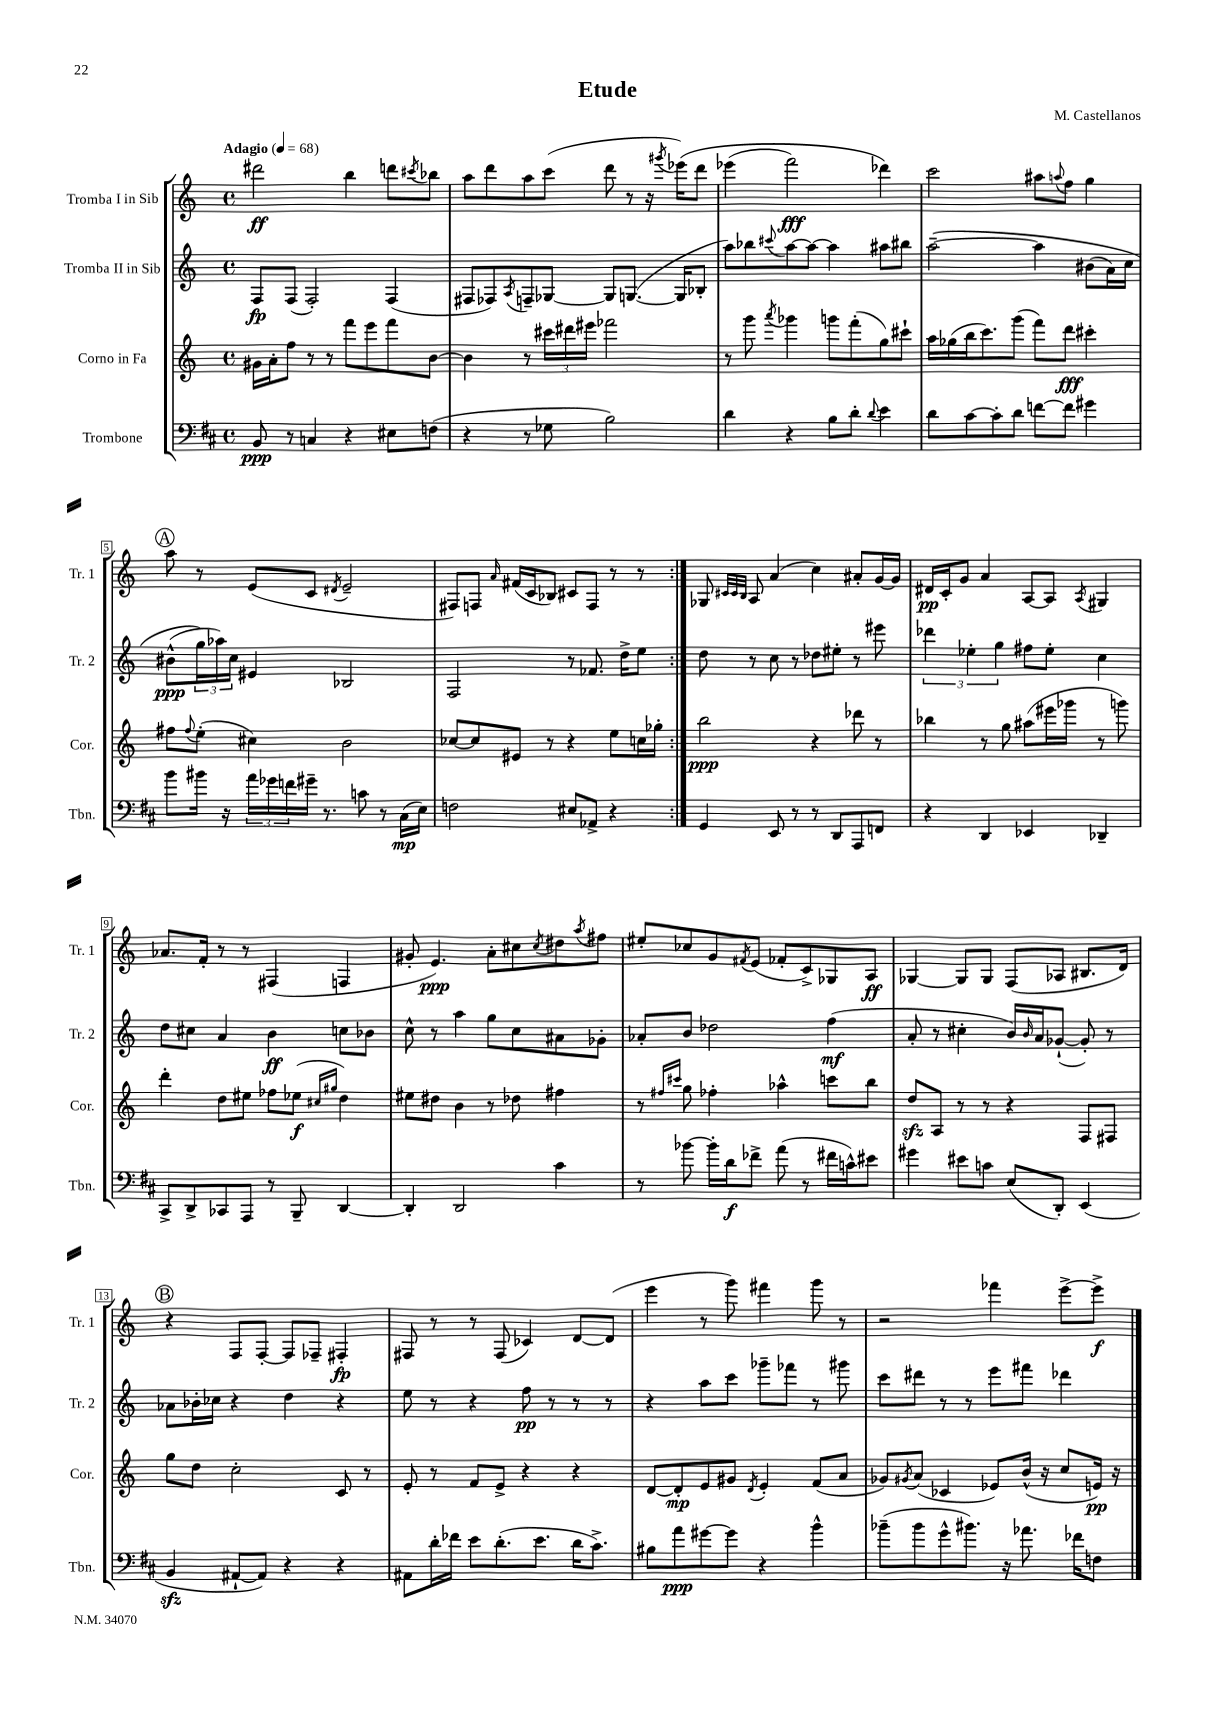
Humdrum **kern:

**kern	**kern	**kern	**kern
*staff4	*staff3	*staff2	*staff1
*clefF4	*clefG2	*clefG2	*clefG2
*k[f#c#]	*k[]	*k[]	*k[]
*M4/4	*M4/4	*M4/4	*M4/4
*met(c)	*met(c)	*met(c)	*met(c)
*MM68	*MM68	*MM68	*MM68
8BB/	16g#\LL	8F/L	2ddd#\
.	16a'\J	.	.
8r	8ff\J	(8F/J	.
4C/	8r	2F'/)	.
.	8r	.	.
4r	8fff\L	.	4bb\
.	8eee\	.	.
8E#\L	8fff\	(4F/	8ddd\L
.	.	.	8qccc#/
(8F\J	[8b\J	.	8bb-\J
=	=	=	=
4r	4b\]	8F#/L	8aa\L
.	.	8F-/)	8ddd\
.	.	8qA/	.
8r	8r	8F~/	8aa\
8G-\	24ccc#\LL	[8G-/J	(8ccc\J
.	24ddd#\	.	.
.	24eee#\JJ	.	.
2B\)	2fff-\	8G-/]L	8ddd\
.	.	([8.G/J	8r
.	.	.	16r
.	.	.	8qggg#/
.	.	16G/]LK	&(16eee-\LK)
.	.	8B-'/J	8ddd\J
=	=	=	=
4d\	8r	8aa\L)	(4eee-\
.	8ggg\	8bb-\	.
.	8qaaa/	8qqccc#/	.
4r	4ggg-\	[8aa\	2fff\)
.	.	8aa\_J	.
8B\L	8ggg\L	4aa\]	.
8d'\J	(8fff'\	.	.
8qqd/	.	.	.
4e\	8gg\)	8aa#\L	4ddd-\&)
.	8ccc#`\J	8bb#\J	.
=	=	=	=
8d\L	16aa\LL	&([2aa~\	2ccc\
.	(16gg-\	.	.
[8c#\	16bb\J	.	.
.	8.ccc\)	.	.
8c#'\]	.	.	.
8d\J	(8ggg\J	.	.
[8f\L	8fff\L)	4aa\]	8aa#\L
.	.	.	8qqaa/
8f\]J	8ddd\J	.	8ff\J
4g#\	4ccc#'\	(8b#\L	4gg\
.	.	16a\L)	.
.	.	16cc\JJ	.
=	=	=	=
8b\L	8ff#\L	(8b#^^\L	8aa\
.	8qqff#/	.	.
16b#\Jk	(8ee'\J	24gg\L&)	8r
.	.	24aa-\)	.
16r	.	.	.
.	.	24cc\JJ	.
24a\LL	4cc#\)	4e#/	(8e/L
24g-\	.	.	.
24f\	.	.	.
16g#~\JJ	.	.	8c/J
8.r	.	.	.
.	.	.	8qd#/
.	2b\	2B-/	2e~/
8c\	.	.	.
8r	.	.	.
(16C#\LL	.	.	.
16E\JJ)	.	.	.
=	=	=	=
2F\	[8cc-/L	2F/	8F#/L)
.	8cc-/]	.	8F/J
.	.	.	16qqa/
.	8e#/J	.	(16f#/LL
.	.	.	16c/J
.	8r	.	8B-/J)
8E#/L	4r	8r	8c#/L
8AA-^/J	.	8.f-/	8F/J
4r	8ee\L	.	8r
.	.	16dd^\LK	.
.	16cc\L	8ee\J	8r
.	16gg-'\JJ	.	.
=:|!	=:|!	=:|!	=:|!
4GG/	2bb\	8dd\	8G-/
.	.	.	32qqc#/LLL
.	.	.	32qqc#/
.	.	.	32qqB/JJJ
.	.	8r	8A/
8EE/	.	8cc\	(4a/
8r	.	8r	.
8r	4r	8dd-\L	4cc\)
8DD/L	.	8ee#'\J	.
8AAA/	8ddd-\	8r	8a#'/L
8FF/J	8r	8eee#\	[16g/L
.	.	.	16g/]JJ
=	=	=	=
4r	4bb-\	6ddd-\	16d#/LL
.	.	.	16c'/J
.	.	.	8g/J
.	.	6ee-'\	.
4DD/	8r	.	4a/
.	.	6gg\	.
.	8gg\	.	.
4EE-/	(8aa#\L	8ff#\L	[8A/L
.	16eee#\L	8ee-'\J	8A/]J
.	16ggg-\JJ	.	.
.	.	.	8qA/
4DD-~/	8r	4cc\	4G#/
.	8ggg\)	.	.
=	=	=	=
8CC#^/L	4ddd'\	8dd\L	8.a-/L
8DD^/	.	8cc#\J	.
.	.	.	16f'/Jk
8CC-/	8dd\L	4a/	8r
8AAA/J	8ee#\J	.	8r
8r	8ff-\L	4b\	(4F#/
8BBB~/	(8ee-\J	.	.
.	16qqcc#/LL	.	.
.	16qqgg#/JJ	.	.
[4DD/	4dd\)	8cc\L	4F/
.	.	8b-\J	.
=	=	=	=
4DD'/]	8ee#\L	8cc^^\	8g#'/
.	8dd#\J	8r	4.e/)
2DD/	4b\	4aa\	.
.	8r	8gg\L	8a'\L
.	8dd-\	8cc\	8cc#\
.	.	.	8qcc#/
4c#\	4ff#\	8a#\	8dd#\
.	.	.	8qaa/
.	.	8g-'\J	8ff#\J
=	=	=	=
8r	8r	8a-'/L	8ee#'/L
.	16qqff#/LL	.	.
.	16qqccc#/JJ	.	.
[8b-\	8gg\	8b/J	8cc-/
16b-'\]LL	4ff-'\	2dd-\	8g/
16d\J	.	.	.
.	.	.	8qf#/
8f-^\J	.	.	(8e/J
(8a\	4aa-^^\	.	8f-'/L
8r	.	.	8c^/)
16f#\LL	8ccc\L	(4ff\	8G-/
16c^^\J)	.	.	.
8e#\J	8bb\J	.	8A/J
=	=	=	=
4g#\	8dd/L	8a'/	[4G-/
.	8A/J	8r	.
8e#\L	8r	4cc#'\	8G-/]L
8c\J	8r	.	8G-/J
(8E/L	4r	16b/LL)	(8F/L
.	.	16qqb/	.
.	.	16a/J	.
8DD'/J)	.	([8g-`/J	8A-/J
(4EE/	8F/L	8g-'/])	8.B#/L
.	8F#/J	8r	.
.	.	.	16d/Jk)
=	=	=	=
4BB/	8gg\L	8a-\L	4r
.	8dd\J	16b-'\L	.
.	.	16cc-\JJ	.
[8AA#`/L	2cc'\	4r	8F/L
8AA#/]J)	.	.	[8F'/J
4r	.	4dd\	8F/]L
.	.	.	8F-~/J
4r	8c/	4r	4F#'/
.	8r	.	.
=	=	=	=
8AA#\L	8e'/	8ee\	8F#/
16d'\L	8r	8r	8r
16f-\JJ	.	.	.
8e\L	8f/L	4r	8r
(8.d'\	8e^/J	.	(8F#/
.	4r	8ff\	4c-/)
8.e\J	.	.	.
.	.	8r	.
16d\LK	4r	8r	[8d/L
8.c#^\J)	.	.	.
.	.	8r	(8d/]J
=	=	=	=
8B#\L	[8d/L	4r	4eee\
8a\	8d'/]	.	.
[8g#\	8e/	8aa\L	8r
8g#\]J	8g#/J	8ccc\J	8ggg\)
.	8qd/	.	.
4r	4e'/	8ggg-~\L	4fff#\
.	.	8fff-\J	.
4b^^\	(8f/L	8r	8ggg\
.	8a/J	8ggg#\	8r
=	=	=	=
(8b-~\L	8g-/L)	8ccc\L	2r
.	8qg#/	.	.
8b-\	(8a/J	8ddd#\J	.
8g^^\	4c-/	8r	.
8.b#\J)	.	8r	.
.	8e-/L)	8eee\L	4fff-\
16r	.	.	.
8.a-\	(16b^^/Jk	8fff#\J	.
.	16r	.	.
.	8cc/L	4ddd-\	[8eee^\L
16f-\LK	.	.	.
8F\J	16e/Jk)	.	8eee^\]J
.	16r	.	.
==	==	==	==
*-	*-	*-	*-
